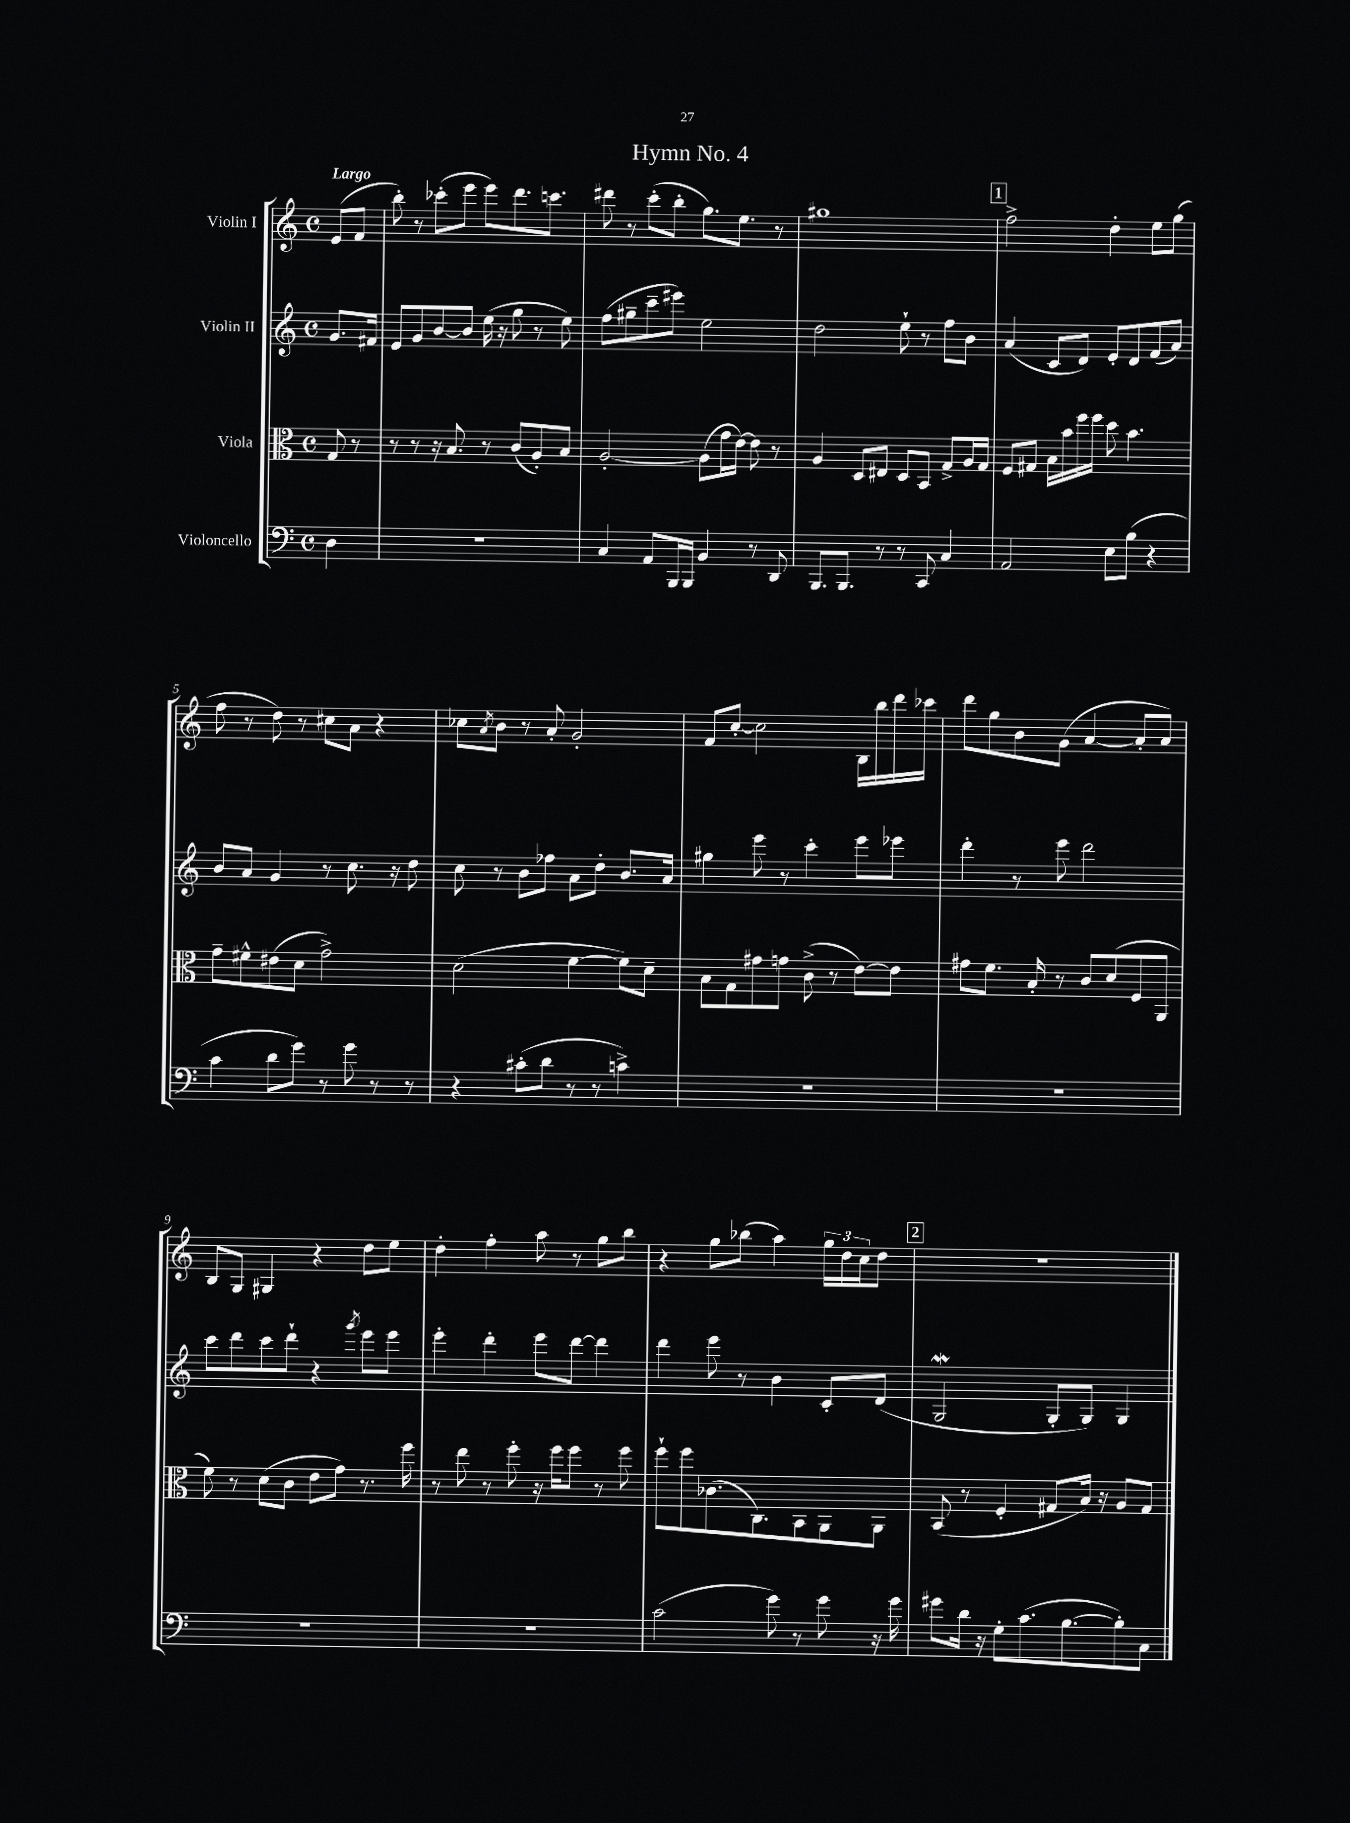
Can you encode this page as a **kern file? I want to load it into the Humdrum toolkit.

**kern	**kern	**kern	**kern
*staff4	*staff3	*staff2	*staff1
*clefF4	*clefC3	*clefG2	*clefG2
*k[]	*k[]	*k[]	*k[]
*M4/4	*M4/4	*M4/4	*M4/4
*met(c)	*met(c)	*met(c)	*met(c)
4D	8G	8.g	(8e
.	8r	.	8f
.	.	16f#	.
=	=	=	=
1r	8r	8e	8bb')
.	8r	8g	8r
.	16r	[8b	(8ccc-'
.	8.B	.	.
.	.	8b]	8eee
.	8r	(16ee	8eee)
.	.	16r	.
.	(8c	8gg	8.ddd
.	8A')	8r	.
.	.	.	8.ccc
.	8B	8ee)	.
=	=	=	=
4C	[2A'	(8ff	8ddd#
.	.	8gg#~	8r
8AA	.	8ccc~	(8ccc'
16BBB	.	8eee#)	8bb'
16BBB	.	.	.
4BB	(8A]	2ee	8.gg)
.	16g	.	.
.	[16e)	.	8.ee
8r	8e]	.	.
8DD	8r	.	8r
=	=	=	=
8.BBB	4A	2dd	1gg#
8.BBB	.	.	.
.	8D	.	.
8r	8E#	.	.
8r	8D	8ee`	.
8CC	8BB	8r	.
4C	8G^	8ff	.
.	16A	8b	.
.	16G	.	.
=	=	=	=
2AA	8F	(4a	2ff^
.	8G#	.	.
.	16B	8c	.
.	16b	.	.
.	16ff	8d)	.
.	16ff	.	.
8E	8dd	8e'	4dd'
(8B	4.b	8d	.
4r	.	(8f	8ee
.	.	8a)	(8gg
=	=	=	=
4c	8g~	8b	8ff
.	8f#^^	8a	8r
8d	(8e#	4g	8dd)
8g)	8d	.	8r
8r	2g^)	8r	8cc#
8g	.	8.cc	8a
8r	.	.	4r
.	.	16r	.
8r	.	8dd	.
=	=	=	=
4r	(2d	8cc	8cc-
.	.	.	8qa
.	.	8r	8b
(8c#'	.	8b	8r
8d	.	8ff-	8a'
8r	[4f	8a	2g'
8r	.	8dd'	.
4c^)	8f])	8.b	.
.	8d~	.	.
.	.	16a	.
=	=	=	=
1r	8B	4gg#	8f
.	8G	.	[8cc'
.	8g#	8eee	2cc]
.	8g	8r	.
.	(8c^	4ccc'	.
.	8r	.	.
.	[8e)	8eee	16B
.	.	.	16bb
.	8e]	8eee-	16ddd
.	.	.	16ccc-
=	=	=	=
1r	8g#	4ddd'	8ddd
.	8.f	.	8gg
.	.	8r	8b
.	16B'	.	.
.	8r	8eee	(8g
.	8c	2ddd	[4a
.	(8d	.	.
.	8F	.	8a']
.	8AA	.	8a)
=	=	=	=
1r	8f)	8ccc	8B
.	8r	8ddd	8G
.	(8d	8ccc	4G#
.	8c	8ddd`	.
.	8e	4r	4r
.	8g)	.	.
.	.	8qggg	.
.	8.r	8eee	8dd
.	.	8eee	8ee
.	16ff	.	.
=	=	=	=
1r	8r	4eee'	4dd'
.	8ee	.	.
.	8r	4ddd'	4ff'
.	8ff'	.	.
.	16r	8eee	8aa
.	16ff	.	.
.	8ff	[8ddd	8r
.	8r	4ddd]	8gg
.	8ff	.	8bb
=	=	=	=
(2c	8ff`	4ddd	4r
.	8ff	.	.
.	(8.c-	8eee	8gg
.	.	8r	(8bb-
.	8.C)	.	.
8g)	.	4b	4aa)
8r	8BB	.	.
8g	8AA	8c'	24gg
.	.	.	24dd
.	.	.	24cc
16r	8AA	(8d	8dd
16g	.	.	.
=	=	=	=
8g#	(8BB	2G	1r
16d	8r	.	.
16r	.	.	.
8G'	4F'	.	.
(8.c	.	.	.
.	8G#	8G'	.
[8.B	.	.	.
.	16B)	8G)	.
.	16r	.	.
8B'])	8A	4G	.
8C	8G#	.	.
==	==	==	==
*-	*-	*-	*-
